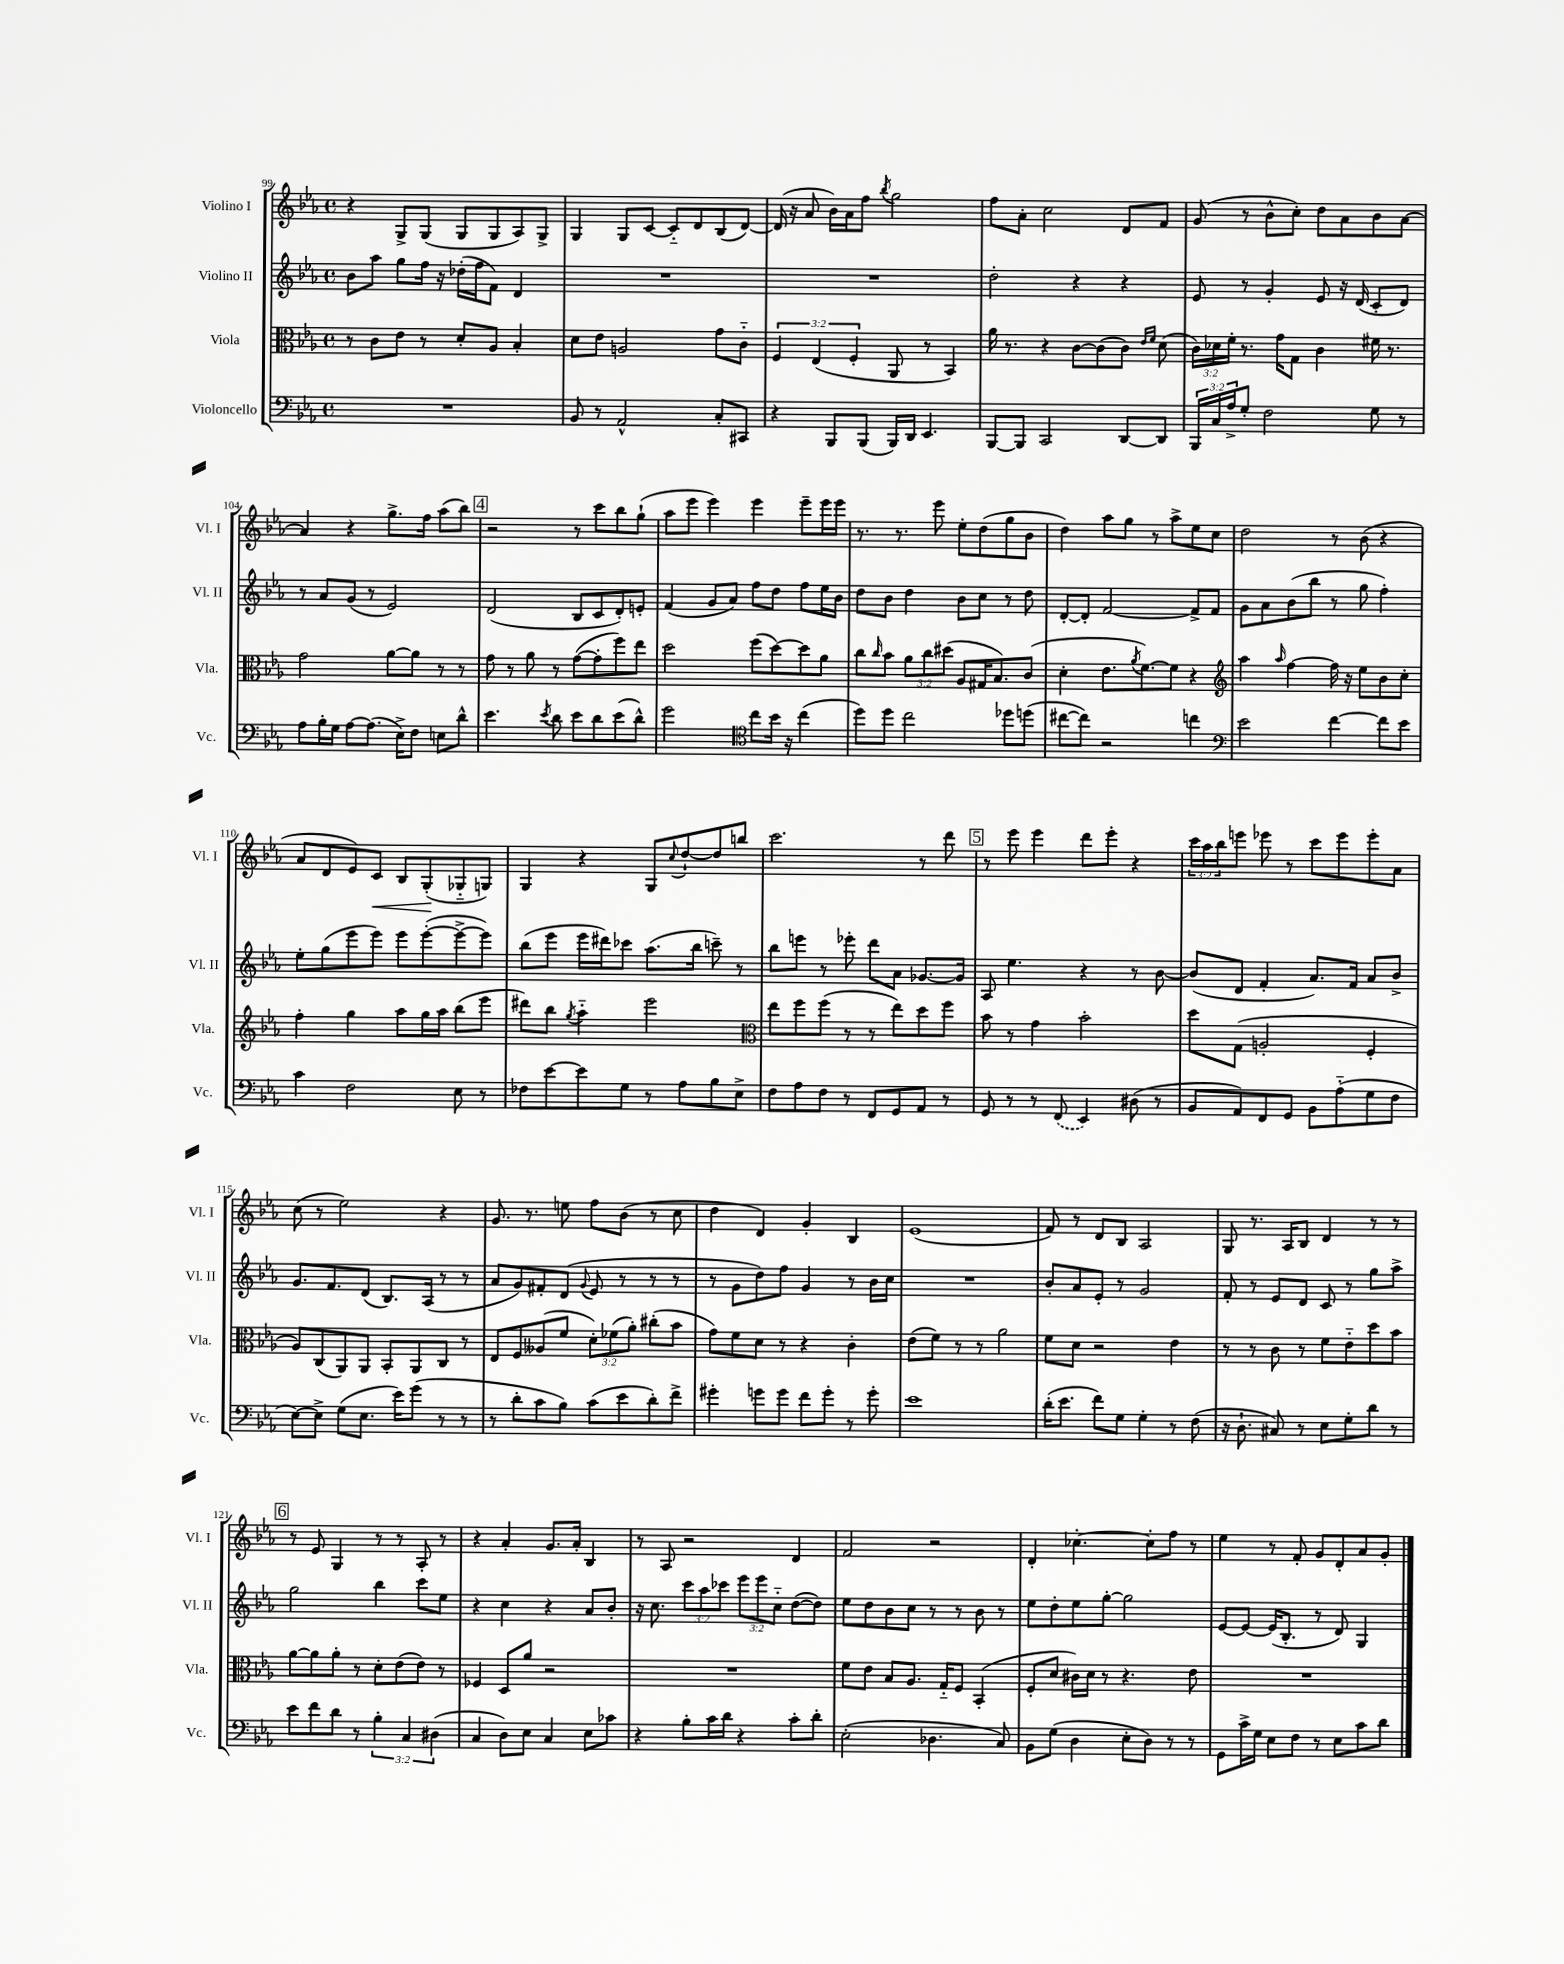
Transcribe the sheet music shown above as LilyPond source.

<<
\new StaffGroup <<
\new Staff = "s0" \with { instrumentName = "Violino I" shortInstrumentName = "Vl. I" } {
    \clef treble \key ees \major \defaultTimeSignature \time 4/4 \override Staff.TupletNumber.text = #tuplet-number::calc-fraction-text
    r4 g8-> g8( g8 g8 aes8) g8-> |
    g4 g8 c'8~ c'8-_ d'8 bes8( d'8~) |
    d'16( r16 aes'8 bes'16) aes'16 f''8 \acciaccatura { bes''8 } g''2 |
    f''8 aes'8-. c''2 d'8 f'8 |
    g'8( r8 bes'8-^ c''8-.) d''8 aes'8 bes'8 aes'8~ |
    aes'4 r4 g''8.-> f''16 aes''8( bes''8) |
    \mark \markup { \box "4" } r2 r8 c'''8 bes''8 g''8-!( |
    aes''8 ees'''8 ees'''4) ees'''4 ees'''8-- ees'''16 ees'''16 |
    r8. r8. ees'''8 ees''8-. d''8( g''8 bes'8 |
    d''4) aes''8 g''8 r8 aes''8-> ees''8 c''8 |
    d''2 r8 bes'8( r4 |
    aes'8 d'8 ees'8) c'8\< bes8 g8-.\!( ges8-_ g8) |
    g4 r4 g8 \appoggiatura { c''8 } d''8~-! d''8 b''8 |
    c'''2. r8 d'''8 |
    \mark \markup { \box "5" } r8 ees'''8 ees'''4 d'''8 ees'''8-. r4 |
    \tuplet 3/2 { c'''16 aes''16 bes''16 } e'''8 ees'''8 r8 c'''8 ees'''8 ees'''8-. aes'8 |
    c''8( r8 ees''2) r4 |
    g'8. r8. e''8 f''8 bes'8( r8 c''8 |
    d''4 d'4) g'4-. bes4 |
    ees'1( |
    f'8) r8 d'8 bes8 aes2 |
    g8 r8. aes16 bes8 d'4 r8 r8 |
    \mark \markup { \box "6" } r8 ees'8 g4 r8 r8 aes8-. r8 |
    r4 aes'4-. g'8. aes'16-. bes4 |
    r8 aes8 r2 d'4 |
    f'2 r2 |
    d'4-. ces''4.~-. ces''8-. f''8 r8 |
    ees''4 r8 f'8-. g'8 d'8-. aes'8 g'8-. \bar "|." |
}
\new Staff = "s1" \with { instrumentName = "Violino II" shortInstrumentName = "Vl. II" } {
    \clef treble \key ees \major \defaultTimeSignature \time 4/4 \override Staff.TupletNumber.text = #tuplet-number::calc-fraction-text
    bes'8 aes''8 g''8 f''16 r16 des''16-.( f''16 f'8) d'4 |
    R1 |
    R1 |
    d''2-. r4 r4 |
    ees'8 r8 g'4-. ees'8 r16 d'16( c'8-. d'8) |
    r8 aes'8 g'8( r8 ees'2) |
    \mark \markup { \box "4" } d'2( bes8 c'8 d'8-.) e'8-. |
    f'4( g'8 aes'8) f''8 d''8 f''8 ees''16 bes'16 |
    d''8 bes'8 d''4 bes'8 c''8 r8 d''8 |
    d'8~-. d'8-. f'2~ f'8-> f'8 |
    g'8 aes'8 bes'8( bes''8 r8 g''8 f''4-.) |
    ees''8-. g''8( ees'''8 ees'''8) ees'''8 ees'''8~-.( ees'''8~-> ees'''8) |
    bes''8( ees'''8 ees'''16 dis'''16) ces'''8 aes''8.( bes''16 c'''8--) r8 |
    bes''8 e'''8 r8 ees'''8-. d'''8 aes'8 ges'8.~ ges'16 |
    \mark \markup { \box "5" } aes8 ees''4. r4 r8 bes'8~ |
    bes'8( d'8 f'4-. aes'8.) f'16 aes'8 bes'8-> |
    g'8. f'8. d'8( bes8.) aes16( r8 r8 |
    aes'8 g'8) fis'8-. d'8( \appoggiatura { g'8 } ees'8 r8 r8 r8 |
    r8 g'8 d''8) f''8 g'4 r8 bes'16 c''16 |
    R1 |
    bes'8-. aes'8 ees'8-. r8 g'2 |
    f'8-. r8 ees'8 d'8 c'8 r8 g''8 aes''8-> |
    \mark \markup { \box "6" } g''2 bes''4 c'''8 ees''8 |
    r4 c''4 r4 aes'8 bes'8-. |
    r16 c''8. \tuplet 3/2 { c'''8 aes''8 ces'''8 } \tuplet 3/2 { ees'''8 ees'''8 c''8-_ } d''8~( d''8) |
    ees''8 d''8 bes'8 c''8 r8 r8 bes'8 r8 |
    ees''8 d''8-. ees''8 g''8~-. g''2 |
    ees'8~ ees'8~ ees'16( bes8.-. r8 d'8) g4 \bar "|." |
}
\new Staff = "s2" \with { instrumentName = "Viola" shortInstrumentName = "Vla." } {
    \clef alto \key ees \major \defaultTimeSignature \time 4/4 \override Staff.TupletNumber.text = #tuplet-number::calc-fraction-text
    r8 c'8 ees'8 r8 d'8-. aes8 bes4-. |
    d'8 ees'8 a2 g'8 c'8-_ |
    \tuplet 3/2 { f4 ees4( f4-. } aes,8 r8 bes,4) |
    aes'16 r8. r4 c'8~ c'8( c'8) \grace { ees'16 f'16 } d'8( |
    \tuplet 3/2 { c'16) des'16 f'16-. } r8. g'16 g8 c'4 fis'16 r8. |
    g'2 aes'8~ aes'8 r8 r8 |
    \mark \markup { \box "4" } g'8 r8 aes'8 r8 g'8~( g'8-. f''8) ees''8 |
    d''2 f''8( d''8~) d''8 aes'8 |
    c''8 \grace { c''16 } bes'8 \tuplet 3/2 { aes'8 c''8 dis''8( } aes8 gis16 bes8.) c'8( |
    d'4-. ees'8. \acciaccatura { aes'8 } f'8.~) f'8 r4 |
    \clef treble aes''4 \grace { aes''16 } f''4~ f''16 r16 ees''8 bes'8 c''8-. |
    f''4-. g''4 aes''8 g''16 aes''16 bes''8( ees'''8 |
    dis'''8) bes''8 \acciaccatura { g''8 } aes''4-_ ees'''2 |
    \clef alto ees''8 f''8 f''8( r8 r8 ees''8) d''8 f''8 |
    \mark \markup { \box "5" } bes'8 r8 g'4 bes'2-. |
    d''8 g8( a2-. f4-. |
    aes8) c8( aes,8) aes,8 bes,8-. aes,8 c8 r8 |
    ees8 f8 aeses8( f'8 \tuplet 3/2 { d'8-.) fes'8( aes'8-.) } cis''8-.( bes'8 |
    g'8) f'8 d'8 r8 r4 c'4-. |
    ees'8( f'8) r8 r8 aes'2 |
    f'8 d'8 r2 ees'4 |
    r8 r8 c'8 r8 f'8 ees'8-_ d''8 bes'8 |
    \mark \markup { \box "6" } aes'8~ aes'8 aes'8-. r8 d'8-. ees'8( ees'8) r8 |
    fes4 d8 aes'8 r2 |
    R1 |
    f'8 ees'8 bes8 aes8. g16-_ f8 bes,4-.( |
    f8-. d'8 cis'16) d'16 r8 r4. ees'8 |
    R1 \bar "|." |
}
\new Staff = "s3" \with { instrumentName = "Violoncello" shortInstrumentName = "Vc." } {
    \clef bass \key ees \major \defaultTimeSignature \time 4/4 \override Staff.TupletNumber.text = #tuplet-number::calc-fraction-text
    R1 |
    bes,8 r8 aes,2-^ c8-. cis,8 |
    r4 bes,,8 bes,,8( bes,,16) d,16 ees,4. |
    bes,,8~ bes,,8 c,2 d,8~ d,8 |
    \tuplet 3/2 { bes,,16 c16 aes16-> } g8-. f2 g8 r8 |
    aes8 bes16-. g16 aes8~ aes8.( ees16->) f8 e8 d'8-^ |
    \mark \markup { \box "4" } ees'4. \acciaccatura { ees'8 } d'8 ees'8 d'8 ees'8( d'8-^) |
    g'2 \clef tenor c''8 bes'16 r16 c''4( |
    d''8) d''8 c''2 des''8 d''8( |
    cis''8~ cis''8) r2 c''4 |
    \clef bass ees'2 f'4~ f'8 ees'8 |
    c'4 f2 ees8 r8 |
    fes8 ees'8~ ees'8 g8 r8 aes8 bes8 ees8-> |
    f8 aes8 f8 r8 f,8 g,8 aes,8 r8 |
    \mark \markup { \box "5" } g,8 r8 r8 \once \slurDashed f,8( ees,4) dis8( r8 |
    bes,8 aes,8) f,8 g,8 bes,8 aes8-_( g8 f8 |
    ees8~) ees8-> g8( ees8. ees'16) g'8( r8 r8 |
    r8 d'8-. c'8 bes8) c'8( ees'8 d'8-.) f'8-> |
    gis'4-. g'8 g'8 f'8 g'8-. r8 g'8-. |
    ees'1 |
    d'16-.( ees'8. f'8) g8 g4-. r8 f8( |
    r16 d8.-! cis8) r8 ees8 g8-. d'8 r8 |
    \mark \markup { \box "6" } ees'8 f'8 d'8 r8 \tuplet 3/2 { bes4-. c4 dis4( } |
    c4 d8) ees8 c4 ees8 ces'8 |
    r4 bes8-. c'16 d'16 r4 c'8-. d'8-. |
    ees2-.( des4. c8) |
    bes,8 g8( d4 ees8-. d8) r8 r8 |
    g,8 c'16-> g16 ees8 f8 r8 ees8 c'8 d'8 \bar "|." |
}
>>
>>
\layout { \context { \Score currentBarNumber = #99 } }
